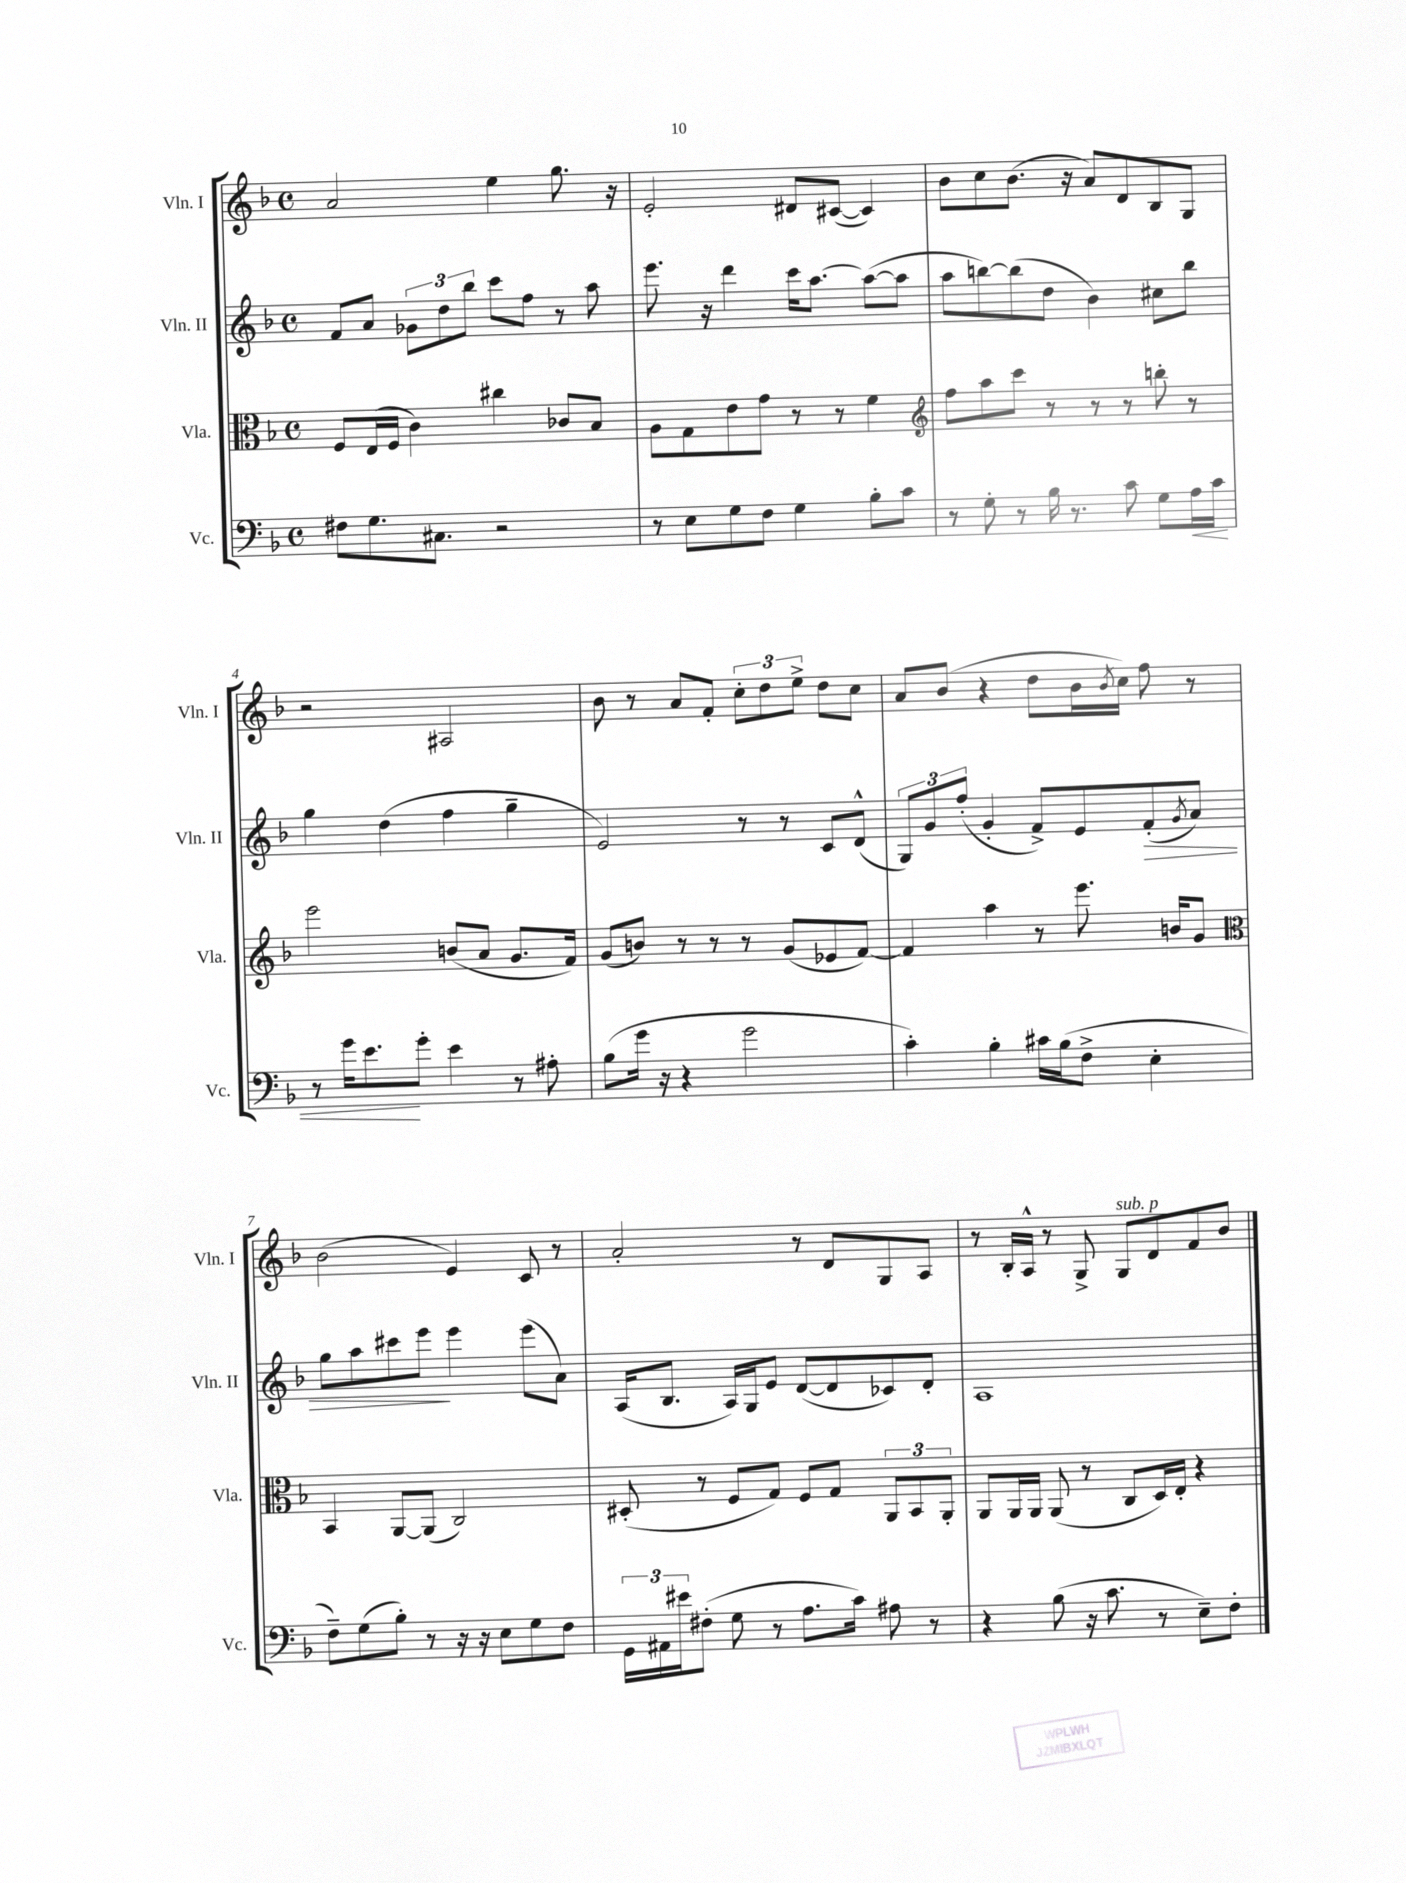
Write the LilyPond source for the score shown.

<<
\new StaffGroup <<
\new Staff = "s0" \with { instrumentName = "Vln. I" shortInstrumentName = "Vln. I" } {
    \clef treble \key f \major \defaultTimeSignature \time 4/4
    a'2 e''4 g''8. r16 |
    e'2-. dis'8 cis'8~( cis'4) |
    bes'8 c''8 bes'8.( r16 a'8) d'8 bes8 g8 |
    r2 ais2 |
    bes'8 r8 a'8 f'8-. \tuplet 3/2 { c''8-. d''8 e''8-> } d''8 c''8 |
    a'8 bes'8( r4 d''8 bes'16 \acciaccatura { bes'8 } c''16) f''8 r8 |
    bes'2( e'4) c'8 r8 |
    a'2-. r8 d'8 g8 a8 |
    r8 bes16-. a16-^ r8 g8-> g8^\markup { \italic "sub. p" } d'8 f'8 bes'8 \bar "|." |
}
\new Staff = "s1" \with { instrumentName = "Vln. II" shortInstrumentName = "Vln. II" } {
    \clef treble \key f \major \defaultTimeSignature \time 4/4
    f'8 a'8 \tuplet 3/2 { ges'8 d''8 bes''8 } c'''8 f''8 r8 a''8 |
    e'''8. r16 d'''4 c'''16 a''8.~ a''8~( a''8 |
    a''8 b''8~) b''8( d''8 bes'4) cis''8 b''8 |
    g''4 d''4( f''4 g''4-- |
    e'2) r8 r8 c'8 d'8-^( |
    \tuplet 3/2 { g8) g'8 f''8-.( } g'4-. f'8->) e'8 f'8-.\>( \acciaccatura { g'8 } a'8) |
    g''8 a''8 cis'''8 e'''8\! e'''4 e'''8( a'8) |
    a16( bes8. a16) g16 e'8 d'8~( d'8 ces'8) d'8-. |
    a1 \bar "|." |
}
\new Staff = "s2" \with { instrumentName = "Vla." shortInstrumentName = "Vla." } {
    \clef alto \key f \major \defaultTimeSignature \time 4/4
    f8 e16( f16 c'4) cis''4 ces'8 bes8 |
    a8 g8 e'8 g'8 r8 r8 f'4 |
    \clef treble f''8 a''8 c'''8 r8 r8 r8 b''8-. r8 |
    e'''2 b'8( a'8 g'8. f'16) |
    g'8( b'8) r8 r8 r8 g'8( ees'8 f'8~) |
    f'4 a''4 r8 e'''8. b'16 g'8 |
    \clef alto bes,4 a,8~ a,8( c2) |
    dis8-.( r8 f8 g8) f8 g8 \tuplet 3/2 { a,8 bes,8 a,8-. } |
    a,8 a,16 a,16 a,8( r8 c8 d16) e16-. r4 \bar "|." |
}
\new Staff = "s3" \with { instrumentName = "Vc." shortInstrumentName = "Vc." } {
    \clef bass \key f \major \defaultTimeSignature \time 4/4
    fis8 g8. cis8. r2 |
    r8 e8 g8 f8 g4 bes8-. c'8 |
    r8 g8-. r8 bes16 r8. c'8 g8 a16\< c'16 |
    r8 g'16 e'8.\! g'8-. e'4 r8 ais8-. |
    bes8( g'16 r16 r4 g'2 |
    c'4-.) bes4-. cis'16 bes16( f8-> e4-. |
    f8--) g8( bes8-.) r8 r16 r16 e8 g8 f8 |
    \tuplet 3/2 { g,16 ais,16 eis'16 } fis8-.( g8 r8 a8. c'16) ais8 r8 |
    r4 bes8( r16 c'8. r8 e8--) f8-. \bar "|." |
}
>>
>>
